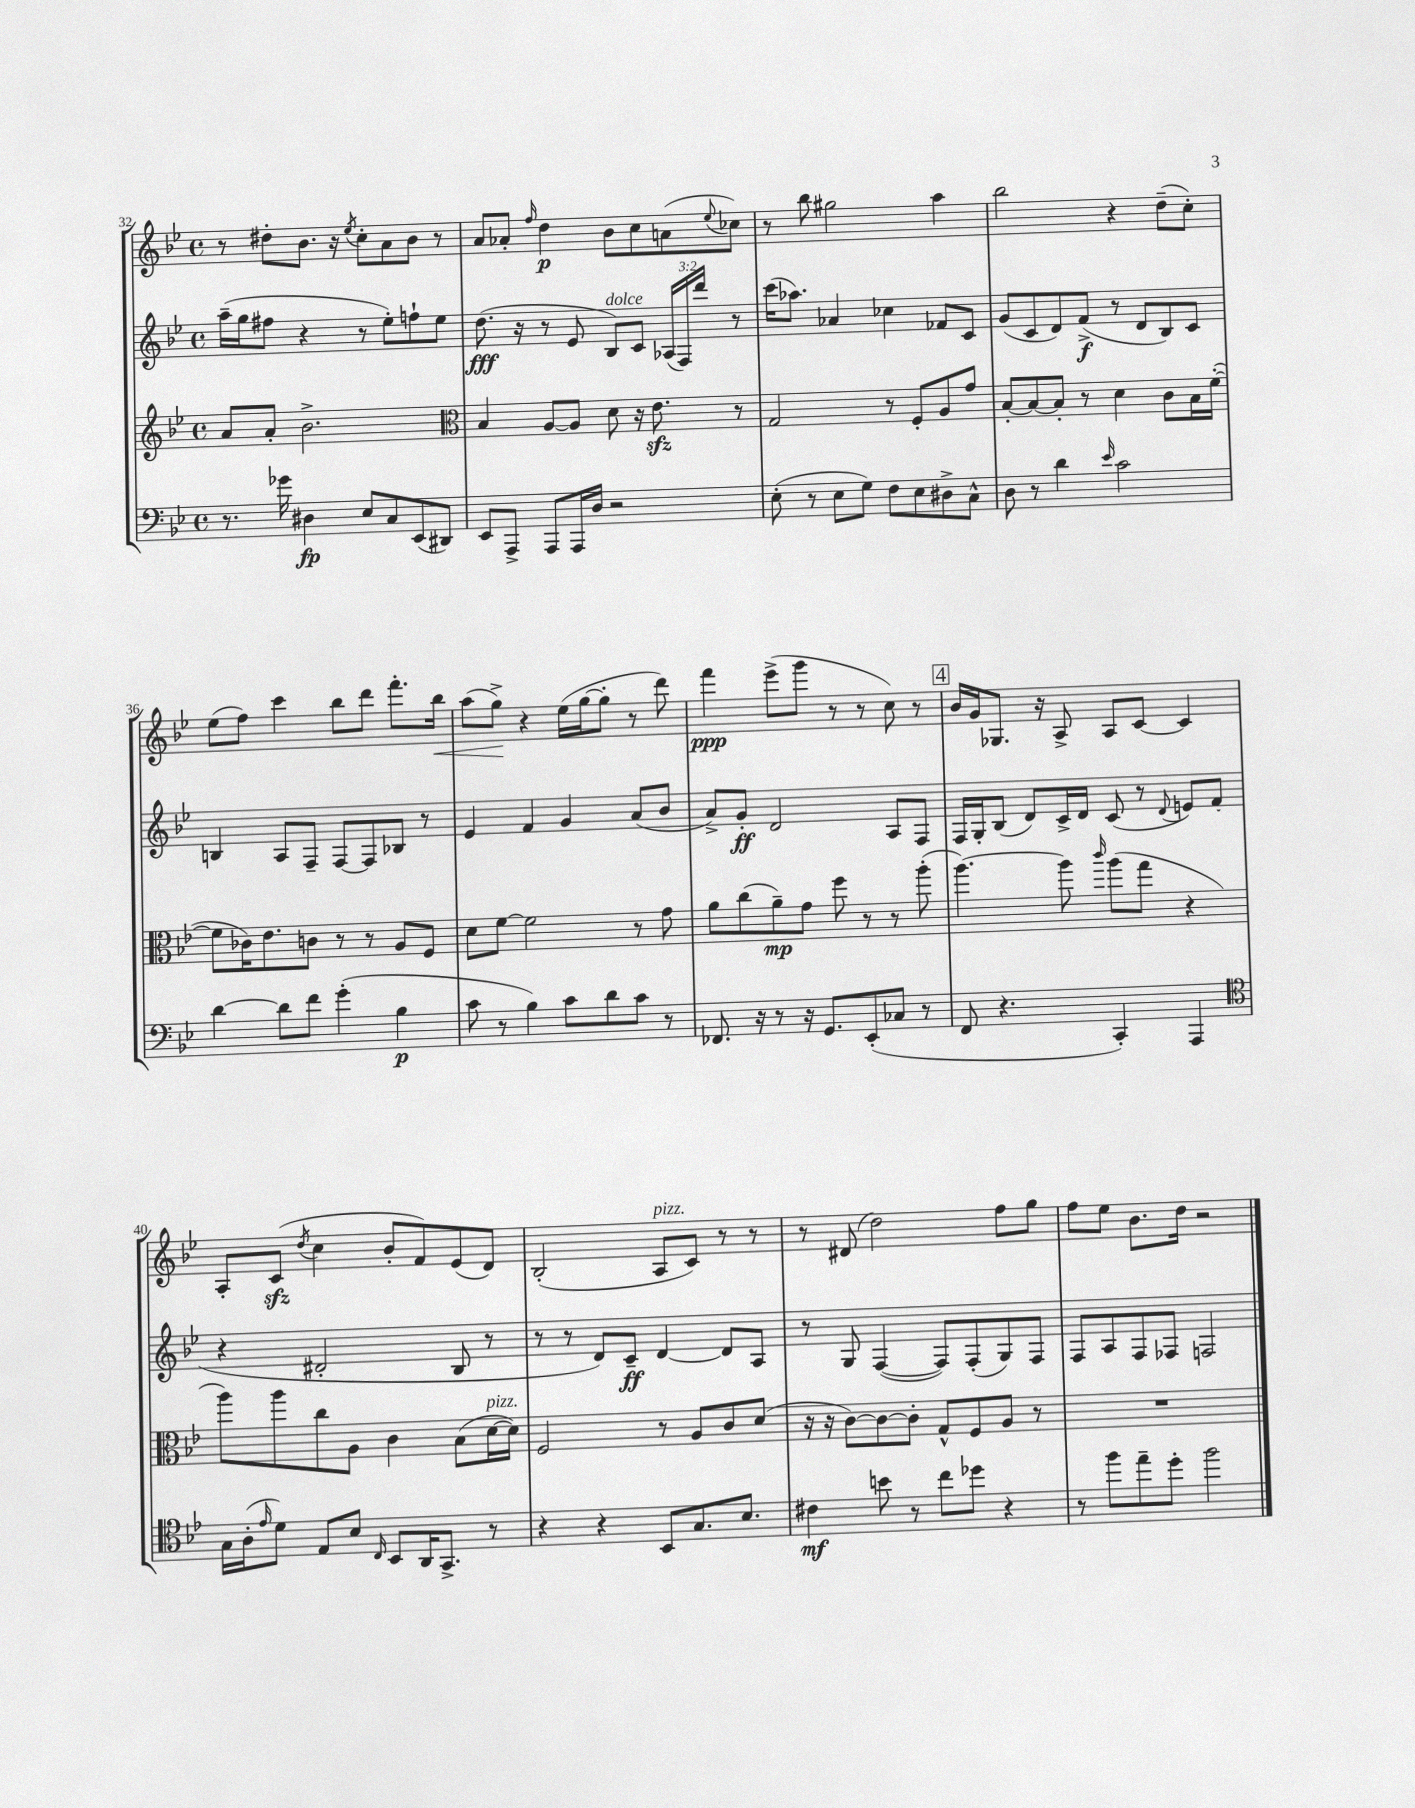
<<
\new StaffGroup <<
\new Staff = "s0" {
    \clef treble \key bes \major \defaultTimeSignature \time 4/4
    r8 dis''8-. bes'8. r16 \acciaccatura { ees''8 } c''8-. a'8 bes'8 r8 |
    a'8 aes'8-. \grace { f''16 } d''4\p bes'8 c''8 a'8( \appoggiatura { ees''8 } ces''8) |
    r8 bes''8 gis''2 a''4 |
    bes''2 r4 d''8--( c''8-.) |
    ees''8( f''8) c'''4 bes''8 d'''8 f'''8.-. bes''16\< |
    a''8( g''8->\!) r4 ees''16( g''16~ g''8-. r8 d'''8) |
    f'''4\ppp ees'''8->( g'''8 r8 r8 c''8) r8 |
    \mark \markup { \box "4" } bes'16 g'16 ges8. r16 a8-> a8 c'8~ c'4 |
    a8-. c'8\sfz( \acciaccatura { d''8 } c''4 bes'8-. f'8) ees'8( d'8) |
    bes2-.( a8^\markup { \italic "pizz." } c'8) r8 r8 |
    r8 dis'8( d''2) f''8 g''8 |
    f''8 ees''8 bes'8. d''16 r2 \bar "|." |
}
\new Staff = "s1" {
    \clef treble \key bes \major \defaultTimeSignature \time 4/4 \override Staff.TupletNumber.text = #tuplet-number::calc-fraction-text
    a''16--( g''16 fis''8 r4 r8 ees''8-.) f''8-! ees''8 |
    d''8.\fff( r16 r8 ees'8 bes8^\markup { \italic "dolce" }) c'8 \tuplet 3/2 { aes16( f16) d'''16 } r8 |
    c'''16( aes''8.) aes'4 ces''4 fes'8 c'8 |
    g'8( c'8 d'8) f'8->\f( r8 d'8 bes8) c'8 |
    b4 a8 f8-- f8~ f8 bes8 r8 |
    ees'4 f'4 g'4 a'8( bes'8 |
    a'8->) g'8-.\ff d'2 a8 f8 |
    \mark \markup { \box "4" } f16 g16-. bes8( d'8) c'16-> d'16 c'8( r8 \appoggiatura { d'8 } e'8) f'8( |
    r4 dis'2-. bes8 r8 |
    r8 r8 d'8) c'8--\ff d'4~ d'8 a8 |
    r8 g8 f4~( f8) f8-.( g8) f8 |
    f8 a8 f8 fes8 f2 \bar "|." |
}
\new Staff = "s2" {
    \clef treble \key bes \major \defaultTimeSignature \time 4/4
    a'8 a'8-. bes'2.-> |
    \clef alto bes4 a8~ a8 d'8 r16 ees'8.\sfz r8 |
    g2 r8 f8-. a8 g'8 |
    bes8~-. bes8~ bes8-. r8 d'4 c'8 bes16 f'16~-.( |
    f'8 ces'16) ees'8. c'8 r8 r8 a8 f8 |
    d'8 f'8~ f'2 r8 g'8 |
    a'8 c''8( a'8--\mp) g'8 f''8 r8 r8 a''8-.( |
    \mark \markup { \box "4" } a''4.~) a''8 \grace { c'''16 } a''8( g''8 r4 |
    a''8) a''8 c''8 a8 c'4 bes8( d'16~^\markup { \italic "pizz." } d'16) |
    f2 r8 a8 c'8 d'8( |
    r16 r16 c'8~) c'8~ c'8-. g8-^ f8 a8 r8 |
    R1 \bar "|." |
}
\new Staff = "s3" {
    \clef bass \key bes \major \defaultTimeSignature \time 4/4
    r8. ges'16 dis4\fp ees8 c8 ees,8( dis,8) |
    ees,8 a,,8-> a,,8 a,,16 d16 r2 |
    ees8-.( r8 ees8 g8) f8 ees8 dis8-> c8-^ |
    d8 r8 d'4 \grace { ees'16 } c'2 |
    d'4~ d'8 f'8 g'4-.( bes4\p |
    c'8 r8 bes4) c'8 d'8 c'8 r8 |
    fes,8. r16 r8 r16 g,8. ees,8-.( ces8 r8 |
    \mark \markup { \box "4" } f,8 r4. c,4-.) a,,4 |
    \clef tenor g16 a16-.( \grace { ees'16 } d'8) ees8 bes8 \grace { c16 } bes,8 a,16 g,8.-> r8 |
    r4 r4 bes,8 g8. bes8. |
    cis'4\mf b'8 r8 c''8 des''8 r4 |
    r8 f''8 ees''8-- d''8-. f''2 \bar "|." |
}
>>
>>
\layout { \context { \Score currentBarNumber = #32 } }
